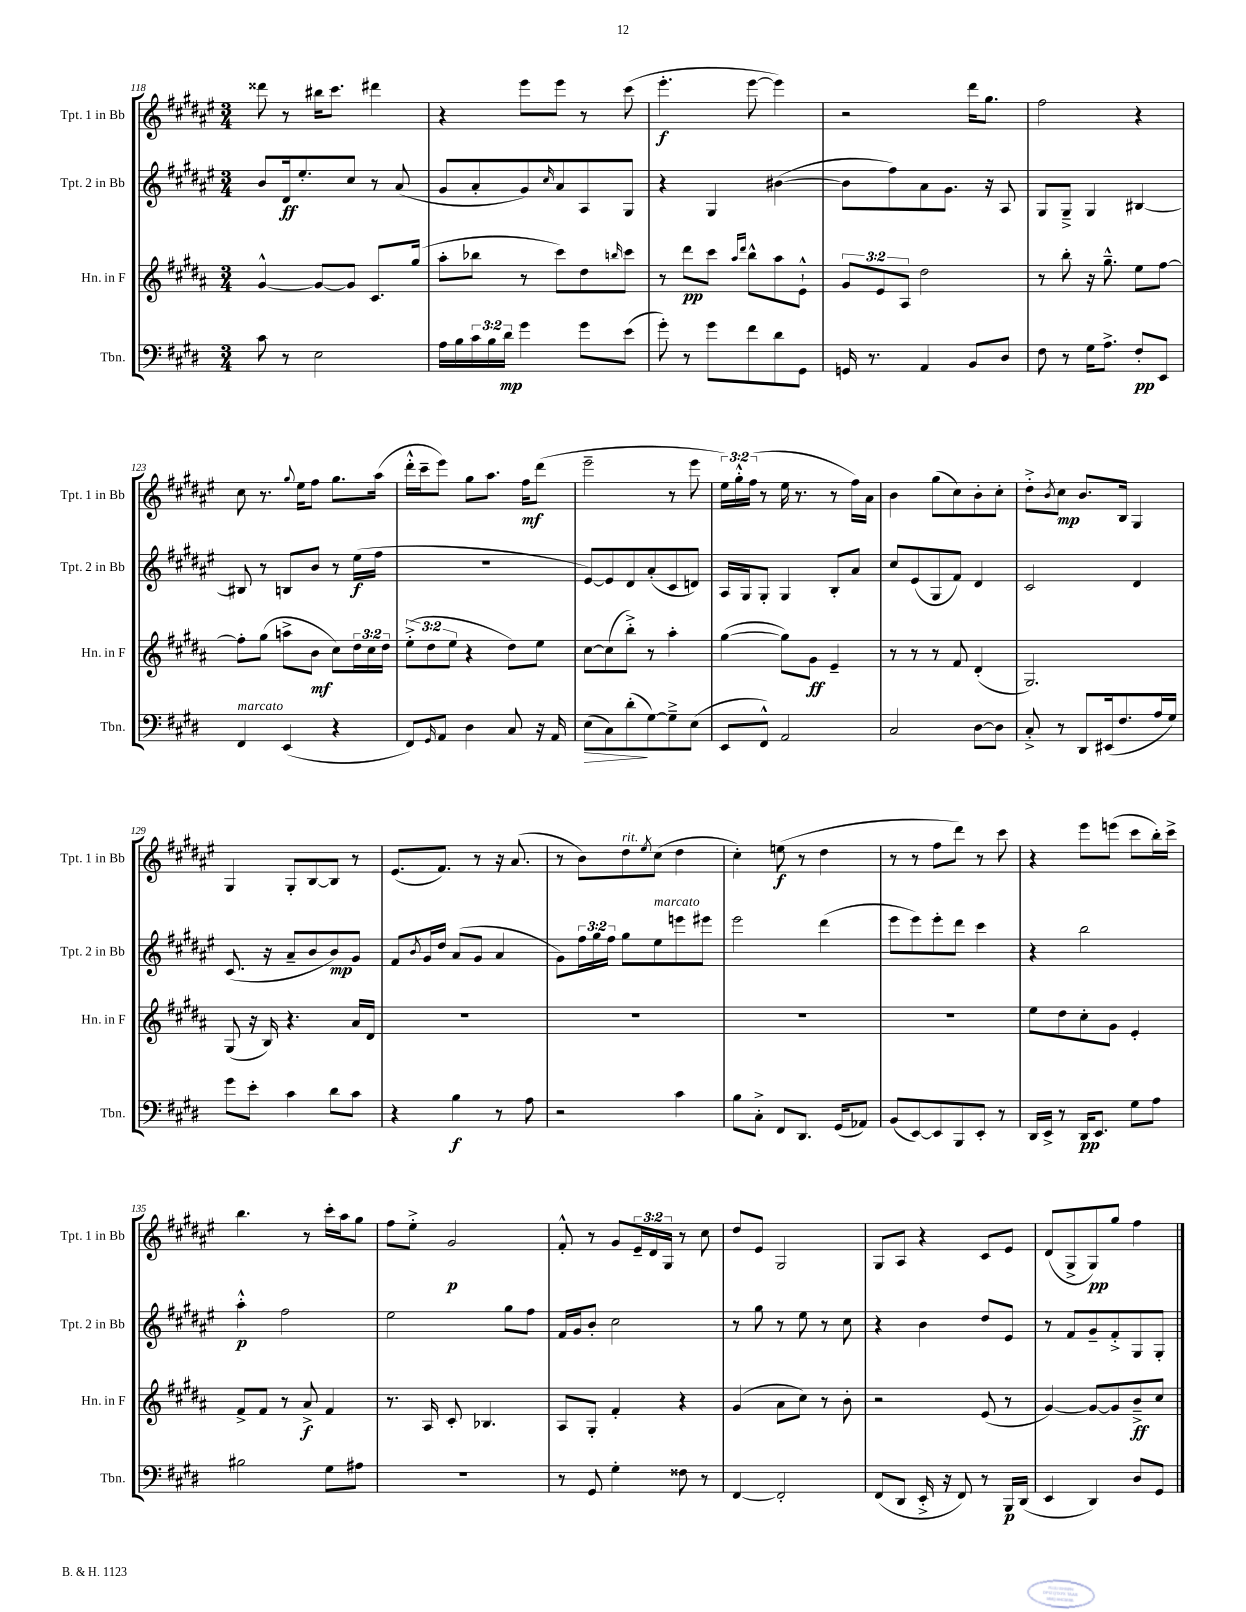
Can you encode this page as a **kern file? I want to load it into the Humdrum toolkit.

**kern	**dynam	**kern	**dynam	**kern	**dynam	**kern	**dynam
*part4	*part4	*part3	*part3	*part2	*part2	*part1	*part1
*staff4	*staff4	*staff3	*staff3	*staff2	*staff2	*staff1	*staff1
*I"Tbn.	*	*I"Hn. in F	*	*I"Tpt. 2 in Bb	*	*I"Tpt. 1 in Bb	*
*I'Tbn.	*	*I'Hn. in F	*	*I'Tpt. 2 in Bb	*	*I'Tpt. 1 in Bb	*
*clefF4	*	*clefG2	*	*clefG2	*	*clefG2	*
*k[f#c#g#d#]	*	*k[f#c#g#d#a#]	*	*k[f#c#g#d#a#e#]	*	*k[f#c#g#d#a#e#]	*
*M3/4	*	*M3/4	*	*M3/4	*	*M3/4	*
=118	=118	=118	=118	=118	=118	=118	=118
8c#\	.	[4g#^^/	.	8b/L	.	8ddd##X\	.
8r	.	.	.	16d#/k	ff	8r	.
.	.	.	.	8.ee#'/	.	.	.
2E\	.	8g#/L_	.	.	.	16bb#X\KL	.
.	.	.	.	.	.	8.ccc#\J	.
.	.	8g#/J]	.	8cc#/J	.	.	.
.	.	8.c#/L	.	8r	.	4ddd#X\	.
.	.	.	.	(8a#/	.	.	.
.	.	(16gg#/Jk	.	.	.	.	.
=119	=119	=119	=119	=119	=119	=119	=119
16A\LL	.	8aa#'\L	.	8g#/L	.	4r	.
16B\	.	.	.	.	.	.	.
24c#\	.	8bb-X\J	.	8a#'/	.	.	.
24B\	.	.	.	.	.	.	.
24d#\JJ	mp	.	.	.	.	.	.
4g#\	.	8r	.	8g#/)	.	8eee#\L	.
.	.	.	.	16qqcc#/	.	.	.
.	.	8ccc#\L)	.	8a#/	.	8eee#\J	.
8g#\L	.	8dd#\	.	8A#/	.	8r	.
.	.	16qqbbn/	.	.	.	.	.
(8e\J	.	8ccc#\J	.	8G#/J	.	(8ccc#\	.
=120	=120	=120	=120	=120	=120	=120	=120
8g#'\)	.	8r	.	4r	.	4.eee#'\	f
8r	.	8ddd#\L	pp	.	.	.	.
8g#\L	.	8ccc#\J	.	4G#/	.	.	.
.	.	16qqaa#/LL	.	.	.	.	.
.	.	16qqddd#/JJ	.	.	.	.	.
8f#\	.	8bb^^\L	.	.	.	[8eee#\	.
8d#\	.	8aa#\	.	([4b#X\	.	4eee#\])	.
8GG#\J	.	8e`^^\J	.	.	.	.	.
=121	=121	=121	=121	=121	=121	=121	=121
16GGn/	.	12g#/L	.	8b#\L]	.	2r	.
8.r	.	.	.	.	.	.	.
.	.	12e/	.	.	.	.	.
.	.	.	.	8ff#\)	.	.	.
.	.	12A#/J	.	.	.	.	.
4AA/	.	2dd#\	.	8a#\	.	.	.
.	.	.	.	8.g#\J	.	.	.
8BB/L	.	.	.	.	.	16ddd#\KL	.
.	.	.	.	16r	.	8.gg#\J	.
8D#/J	.	.	.	8A#/	.	.	.
=122	=122	=122	=122	=122	=122	=122	=122
8F#\	.	8r	.	8G#/L	.	2ff#\	.
8r	.	8bb'\	.	8G#~^/J	.	.	.
16G#\KL	.	16r	.	4G#/	.	.	.
8.A^\J	.	8.gg#~^^\	.	.	.	.	.
8F#'/L	pp	8ee\L	.	[4B#X/	.	4r	.
8EE/J	.	[8ff#\J	.	.	.	.	.
!!LO:LB:g=z
=123	=123	=123	=123	=123	=123	=123	=123
!LO:TX:a:i:t=marcato	!	!	!	!	!	!	!
4FF#/	.	8ff#'\L]	.	8B#X/]	.	8cc#\	.
.	.	(8gg#\J	.	8r	.	8.r	.
(4EE/	.	8aan^\L	.	8Bn/L	.	.	.
.	.	.	.	.	.	8qqgg#/	.
.	.	.	.	.	.	16ee#\KL	.
.	.	8b\J	mf	8b/J	.	8ff#\J	.
4r	.	8cc#\L)	.	8r	.	8.gg#\L	.
.	.	24dd#\L	.	(16ee#\LL	f	.	.
.	.	24cc#\	.	.	.	.	.
.	.	.	.	16ff#\JJ	.	(16aa#\Jk	.
.	.	24dd#\JJ	.	.	.	.	.
=124	=124	=124	=124	=124	=124	=124	=124
8FF#/L)	.	(12ee'^\L	.	2.r	.	16ddd#'^^\LL	.
.	.	.	.	.	.	16ccc#~\J	.
.	.	12dd#\	.	.	.	.	.
16qqGG#/	.	.	.	.	.	.	.
8AA/J	.	.	.	.	.	8eee#\J)	.
.	.	12ee\J	.	.	.	.	.
4D#\	.	4r	.	.	.	8gg#\L	.
.	.	.	.	.	.	8.aa#\J	.
8C#/	.	8dd#\L)	.	.	.	.	.
.	.	.	.	.	.	16ff#\KL	mf
16r	.	8ee\J	.	.	.	(8ddd#\J	.
16AA/	.	.	.	.	.	.	.
=125	=125	=125	=125	=125	=125	=125	=125
!	!LO:HP:b	!	!	!	!	!	!
(8E\L	>	[8cc#\L	.	[8e#/L)	.	2eee#~\	.
8C#\)	.	(8cc#\]	.	8e#/]	.	.	.
(8d#'\	.	8bb'^\J)	.	8d#/	.	.	.
[8G#\)	]	8r	.	(8a#'/	.	.	.
8G#~^\]	.	4aa#'\	.	8c#/	.	8r	.
(8E\J	.	.	.	8dn/J)	.	8eee#\	.
=126	=126	=126	=126	=126	=126	=126	=126
8EE/L	.	([4gg#\	.	16A#/LL	.	24ee#\LL)	.
.	.	.	.	.	.	24gg#'^^\	.
.	.	.	.	16G#/J	.	.	.
.	.	.	.	.	.	(24ff#\JJ	.
8FF#^^/J)	.	.	.	8G#'/J	.	8r	.
2AA/	.	8gg#\L])	.	4G#/	.	16ee#\	.
.	.	.	.	.	.	8.r	.
.	.	8g#\J	ff	.	.	.	.
.	.	4e~/	.	8B'/L	.	8r	.
.	.	.	.	8a#/J	.	16ff#\LL)	.
.	.	.	.	.	.	16a#\JJ	.
=127	=127	=127	=127	=127	=127	=127	=127
2C#/	.	8r	.	8cc#/L	.	4b\	.
.	.	8r	.	(8e#/	.	.	.
.	.	8r	.	8G#/	.	(8gg#\L	.
.	.	8f#/	.	8f#/J)	.	8cc#\)	.
[8D#\L	.	(4d#'/	.	4d#/	.	8b'\	.
8D#\J]	.	.	.	.	.	8cc#'\J	.
=128	=128	=128	=128	=128	=128	=128	=128
8C#'^/	.	2.G#/)	.	2c#/	.	8dd#'^\L	.
.	.	.	.	.	.	8qb/	.
8r	.	.	.	.	.	8cc#\J	mp
8DD#/L	.	.	.	.	.	8.b/L	.
(16EE#X/k	.	.	.	.	.	.	.
8.F#/	.	.	.	.	.	16B/Jk	.
.	.	.	.	4d#/	.	4G#/	.
16A/L	.	.	.	.	.	.	.
16G#/JJ)	.	.	.	.	.	.	.
!!LO:LB:g=z
=129	=129	=129	=129	=129	=129	=129	=129
8g#\L	.	(8G#/	.	(8.c#/	.	4G#/	.
8e'\J	.	16r	.	.	.	.	.
.	.	16B/)	.	16r	.	.	.
4c#\	.	4.r	.	8a#~/L	.	8G#'/L	.
.	.	.	.	8b/	.	[8B/	.
8d#\L	.	.	.	8b/)	mp	8B/J]	.
8c#\J	.	16a#/LL	.	8g#/J	.	8r	.
.	.	16d#/JJ	.	.	.	.	.
=130	=130	=130	=130	=130	=130	=130	=130
4r	.	2.r	.	8f#/L	.	(8.e#/L	.
.	.	.	.	8qb/	.	.	.
.	.	.	.	16g#/L	.	.	.
.	.	.	.	16dd#/JJ	.	8.f#/J)	.
4B\	f	.	.	(8a#/L	.	.	.
.	.	.	.	8g#/J	.	8r	.
8r	.	.	.	4a#/	.	16r	.
.	.	.	.	.	.	(8.a#/	.
8A\	.	.	.	.	.	.	.
=131	=131	=131	=131	=131	=131	=131	=131
2r	.	2.r	.	8g#\L)	.	8r	.
.	.	.	.	24ff#\L	.	8b\L)	.
.	.	.	.	24gg#\	.	.	.
.	.	.	.	24ff#\JJ	.	.	.
!	!	!	!	!	!	!LO:TX:a:i:t=rit.	!
.	.	.	.	8gg#\L	.	8dd#\	.
.	.	.	.	.	.	8qee#/	.
!	!	!	!	!LO:TX:a:i:t=marcato	!	!	!
.	.	.	.	8ee#\	.	(8cc#\J	.
4c#\	.	.	.	8eeen\	.	4dd#\	.
.	.	.	.	8eee#X\J	.	.	.
=132	=132	=132	=132	=132	=132	=132	=132
8B\L	.	2.r	.	2eee#\	.	4cc#'\)	.
8C#'^\J	.	.	.	.	.	.	.
8FF#/L	.	.	.	.	.	(8een\	f
8.DD#/J	.	.	.	.	.	8r	.
.	.	.	.	(4ddd#\	.	4dd#\	.
(16GG#/KL	.	.	.	.	.	.	.
8AA-X/J)	.	.	.	.	.	.	.
=133	=133	=133	=133	=133	=133	=133	=133
(8BB/L	.	2.r	.	8eee#\L	.	8r	.
[8EE/)	.	.	.	8eee#\)	.	8r	.
8EE/]	.	.	.	8eee#'\	.	8ff#\L	.
8BBB/	.	.	.	8ddd#\J	.	8ddd#\J)	.
8EE'/J	.	.	.	4ccc#\	.	8r	.
8r	.	.	.	.	.	8ccc#\	.
=134	=134	=134	=134	=134	=134	=134	=134
16DD#/LL	.	8ee\L	.	4r	.	4r	.
16EE^/JJ	.	.	.	.	.	.	.
8r	.	8dd#\	.	.	.	.	.
16DD#/KL	pp	8cc#'\	.	2bb\	.	8eee#\L	.
8.EE/J	.	.	.	.	.	.	.
.	.	8g#\J	.	.	.	(8eeen\J	.
8G#\L	.	4e'/	.	.	.	8ccc#\L	.
8A\J	.	.	.	.	.	16bb'\L)	.
.	.	.	.	.	.	16ccc#^\JJ	.
!!LO:LB:g=z
=135	=135	=135	=135	=135	=135	=135	=135
2B#X\	.	8f#^/L	.	4aa#'^^\	p	4.bb\	.
.	.	8f#/J	.	.	.	.	.
.	.	8r	.	2ff#\	.	.	.
.	.	8a#^/	f	.	.	8r	.
8G#\L	.	4f#/	.	.	.	16ccc#'\LL	.
.	.	.	.	.	.	16aa#\J	.
8A#X\J	.	.	.	.	.	8gg#\J	.
=136	=136	=136	=136	=136	=136	=136	=136
2.r	.	8.r	.	2ee#\	.	8ff#\L	.
.	.	.	.	.	.	8ee#'^\J	.
.	.	16A#/	.	.	.	.	.
.	.	8c#'/	.	.	.	2g#/	p
.	.	4.B-X/	.	.	.	.	.
.	.	.	.	8gg#\L	.	.	.
.	.	.	.	8ff#\J	.	.	.
=137	=137	=137	=137	=137	=137	=137	=137
8r	.	8A#/L	.	16f#/LL	.	8f#'^^/	.
.	.	.	.	16g#/J	.	.	.
8GG#/	.	8G#'/J	.	8b'/J	.	8r	.
4G#'\	.	4f#'/	.	2cc#\	.	8g#/L	.
.	.	.	.	.	.	24e#~/L	.
.	.	.	.	.	.	24d#/	.
.	.	.	.	.	.	24G#/JJ	.
8F##X\	.	4r	.	.	.	8r	.
8r	.	.	.	.	.	8cc#\	.
=138	=138	=138	=138	=138	=138	=138	=138
[4FF#/	.	(4g#/	.	8r	.	8dd#/L	.
.	.	.	.	8gg#\	.	8e#/J	.
2FF#'/]	.	8a#\L	.	8r	.	2G#/	.
.	.	8cc#\J)	.	8ee#\	.	.	.
.	.	8r	.	8r	.	.	.
.	.	8b'\	.	8cc#\	.	.	.
=139	=139	=139	=139	=139	=139	=139	=139
(8FF#/L	.	2r	.	4r	.	8G#/L	.
8DD#/J	.	.	.	.	.	8A#/J	.
16EE'^/	.	.	.	4b\	.	4r	.
16r	.	.	.	.	.	.	.
8FF#/)	.	.	.	.	.	.	.
8r	.	(8e/	.	8dd#/L	.	8c#/L	.
16BBB/LL	p	8r	.	8e#/J	.	8e#/J	.
(16DD#/JJ	.	.	.	.	.	.	.
=140	=140	=140	=140	=140	=140	=140	=140
4EE/	.	[4g#/)	.	8r	.	(8d#/L	.
.	.	.	.	8f#/L	.	8G#^/	.
4DD#/)	.	8g#/L_	.	8g#~/	.	8G#/)	pp
.	.	8g#/]	.	8f#'^/	.	8gg#/J	.
8D#/L	.	8b~^/	ff	8G#/	.	4ff#\	.
8GG#/J	.	8cc#/J	.	8G#'/J	.	.	.
==	==	==	==	==	==	==	==
*-	*-	*-	*-	*-	*-	*-	*-
